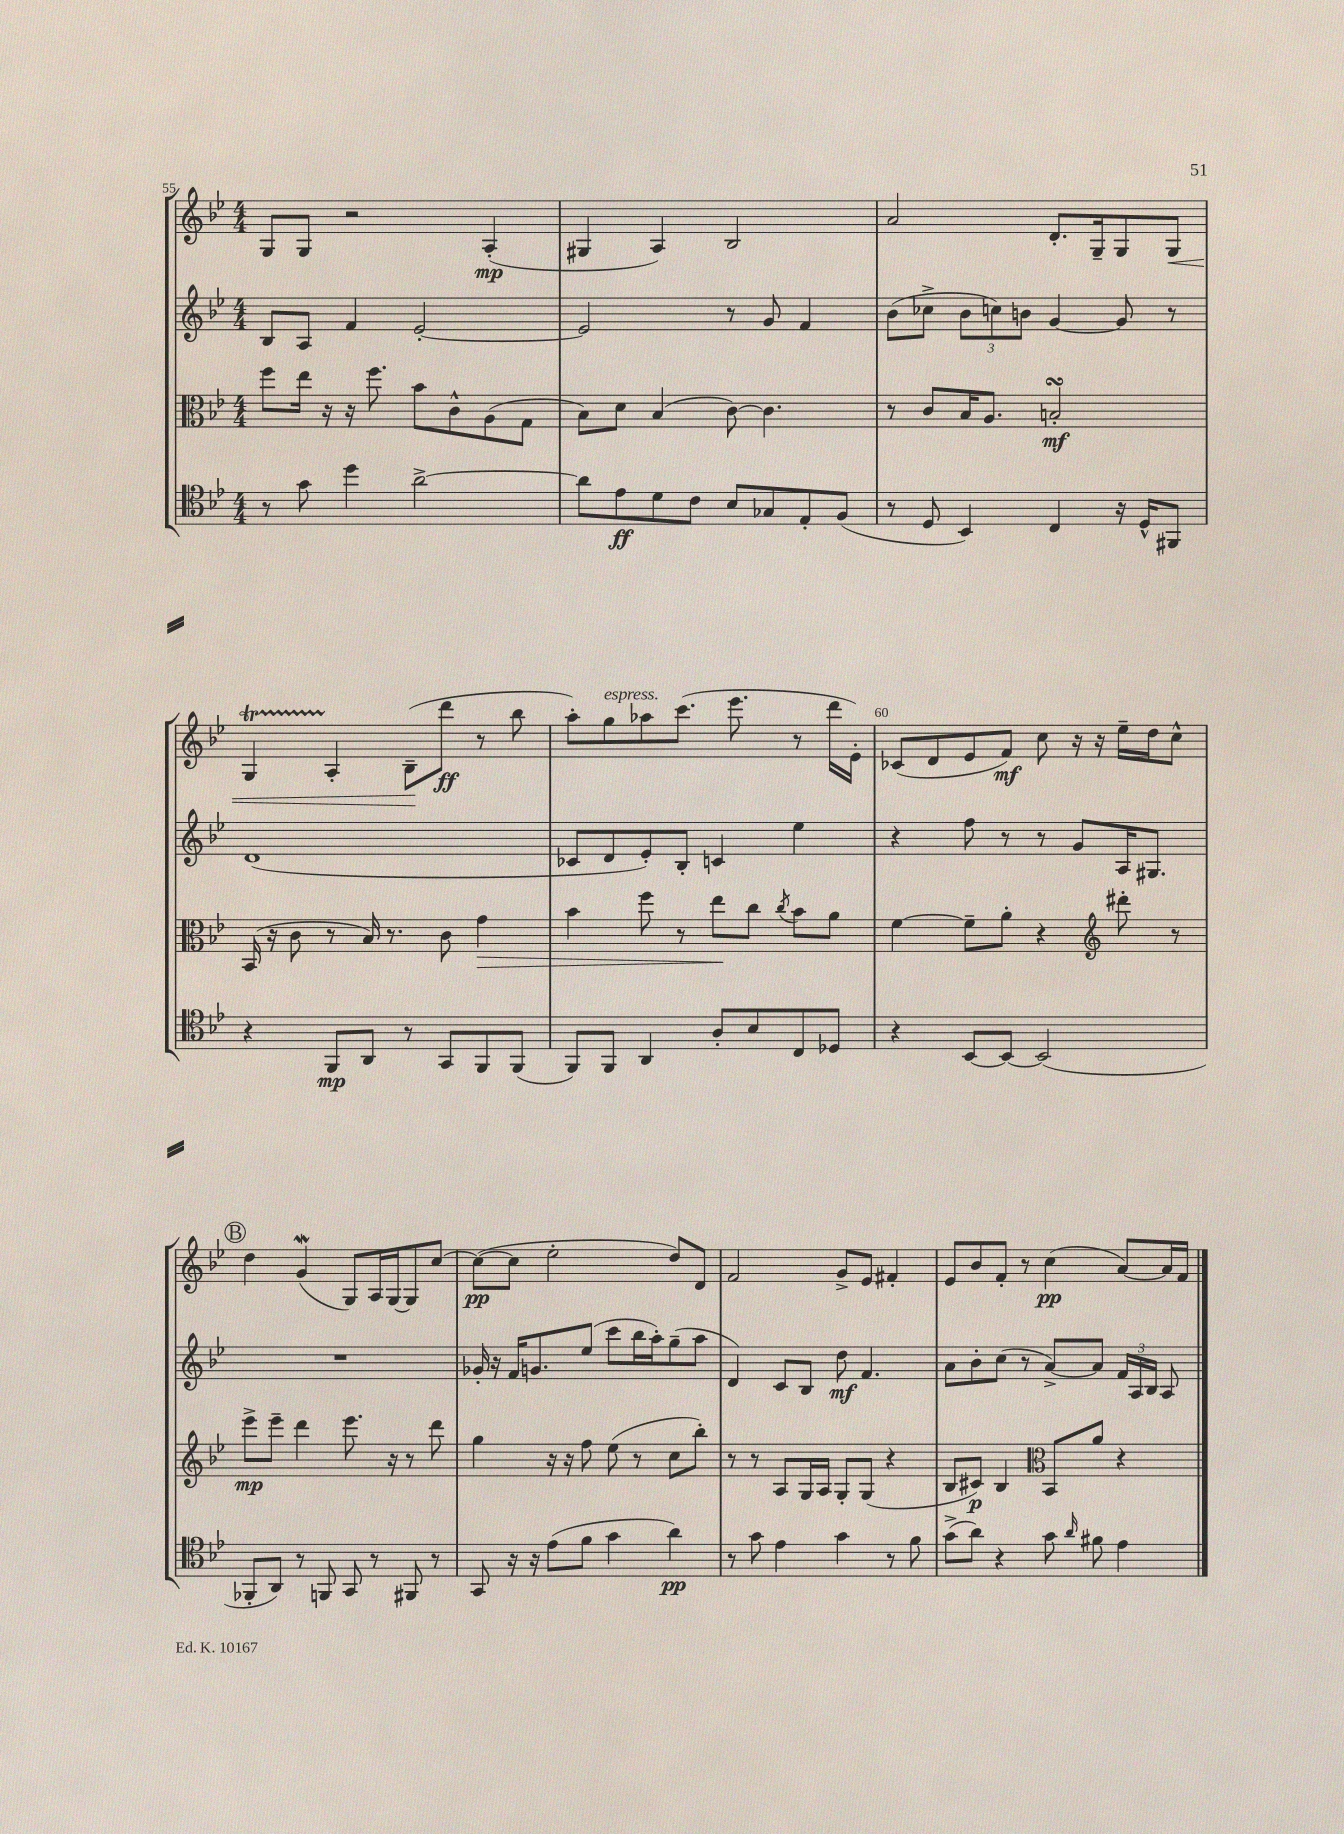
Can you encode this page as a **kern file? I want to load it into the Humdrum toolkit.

**kern	**kern	**kern	**kern
*staff4	*staff3	*staff2	*staff1
*clefC4	*clefC3	*clefG2	*clefG2
*k[b-e-]	*k[b-e-]	*k[b-e-]	*k[b-e-]
*M4/4	*M4/4	*M4/4	*M4/4
8r	8ff	8B-	8G
8g	16ee-	8A	8G
.	16r	.	.
4dd	16r	4f	2r
.	8.ff	.	.
[2a^	8b-	[2e-'	.
.	8c^^	.	.
.	(8A	.	(4A'
.	8G	.	.
=	=	=	=
8a]	8B-)	2e-]	4G#
8e-	8d	.	.
8d	(4B-	.	4A)
8c	.	.	.
8B-	[8c)	8r	2B-
8G-	4.c]	8g	.
8E-'	.	4f	.
(8F	.	.	.
=	=	=	=
8r	8r	(8b-	2a
8D	8c	8cc-^	.
4BB-)	16B-	12b-	.
.	8.A	.	.
.	.	12cc)	.
.	.	12b	.
4C	2B'	[4g	8.d'
.	.	.	16G~
16r	.	8g]	8G
16D^^	.	.	.
8FF#	.	8r	8G
=	=	=	=
4r	(16BB-	(1d	4G
.	16r	.	.
.	8c	.	.
8FF	8r	.	4A'
8AA	16B-)	.	.
.	8.r	.	.
8r	.	.	(8B-~
8GG	8c	.	8ddd
8FF	4g	.	8r
(8FF	.	.	8bb-
=	=	=	=
8FF)	4b-	8c-	8aa')
8FF	.	8d	8gg
4AA	8ff	8e-')	8aa-
.	8r	8B-'	(8.ccc
8A'	8ee-	4c	.
.	.	.	8.eee-
8B-	8cc	.	.
.	8qcc	.	.
8C	8b-	4ee-	8r
8D-	8a	.	16ddd
.	.	.	16e-')
=	=	=	=
4r	[4f	4r	(8c-
.	.	.	8d
[8BB-	8f~]	8ff	8e-
8BB-_	8a'	8r	8f)
(2BB-]	4r	8r	8cc
.	.	8g	16r
.	.	.	16r
*	*clefG2	*	*
.	8ddd#'	16A	16ee-~
.	.	8.G#	16dd
.	8r	.	8cc^^
=	=	=	=
8FF-'	8eee-^	1r	4dd
8AA)	8eee-~	.	.
8r	4ddd	.	(4g
8FF	.	.	.
8GG	8.eee-	.	8G)
8r	.	.	16A
.	16r	.	[16G
8FF#	8r	.	8G]
8r	8ddd	.	[8cc
=	=	=	=
8GG	4gg	16g-'	(8cc_
.	.	16r	.
16r	.	16f	8cc]
16r	.	8.g	.
(8e-	16r	.	2ee-'
.	16r	.	.
8f	8ff	(8ee-	.
4g	(8ee-	8ccc	.
.	8r	16bb-	.
.	.	16aa')	.
4a)	8cc	(8gg~	8dd)
.	8bb-')	8aa	8d
=	=	=	=
8r	8r	4d)	2f
8g	8r	.	.
4e-	8A	8c	.
.	16G	8B-	.
.	16A	.	.
4g	8G'	8dd	8g^
.	(8G	4.f	8e-
8r	4r	.	4f#'
8f	.	.	.
=	=	=	=
(8g^	8B-	8a	8e-
8a)	8c#)	8b-'	8b-
4r	4B-	(8cc	8f'
.	.	8r	8r
*	*clefC3	*	*
8g	8BB-	[8a^)	(4cc
16qqa	.	.	.
8f#	8a	8a]	.
4e-	4r	24f	[8a)
.	.	24A	.
.	.	24B-	.
.	.	8A	16a]
.	.	.	16f
==	==	==	==
*-	*-	*-	*-
